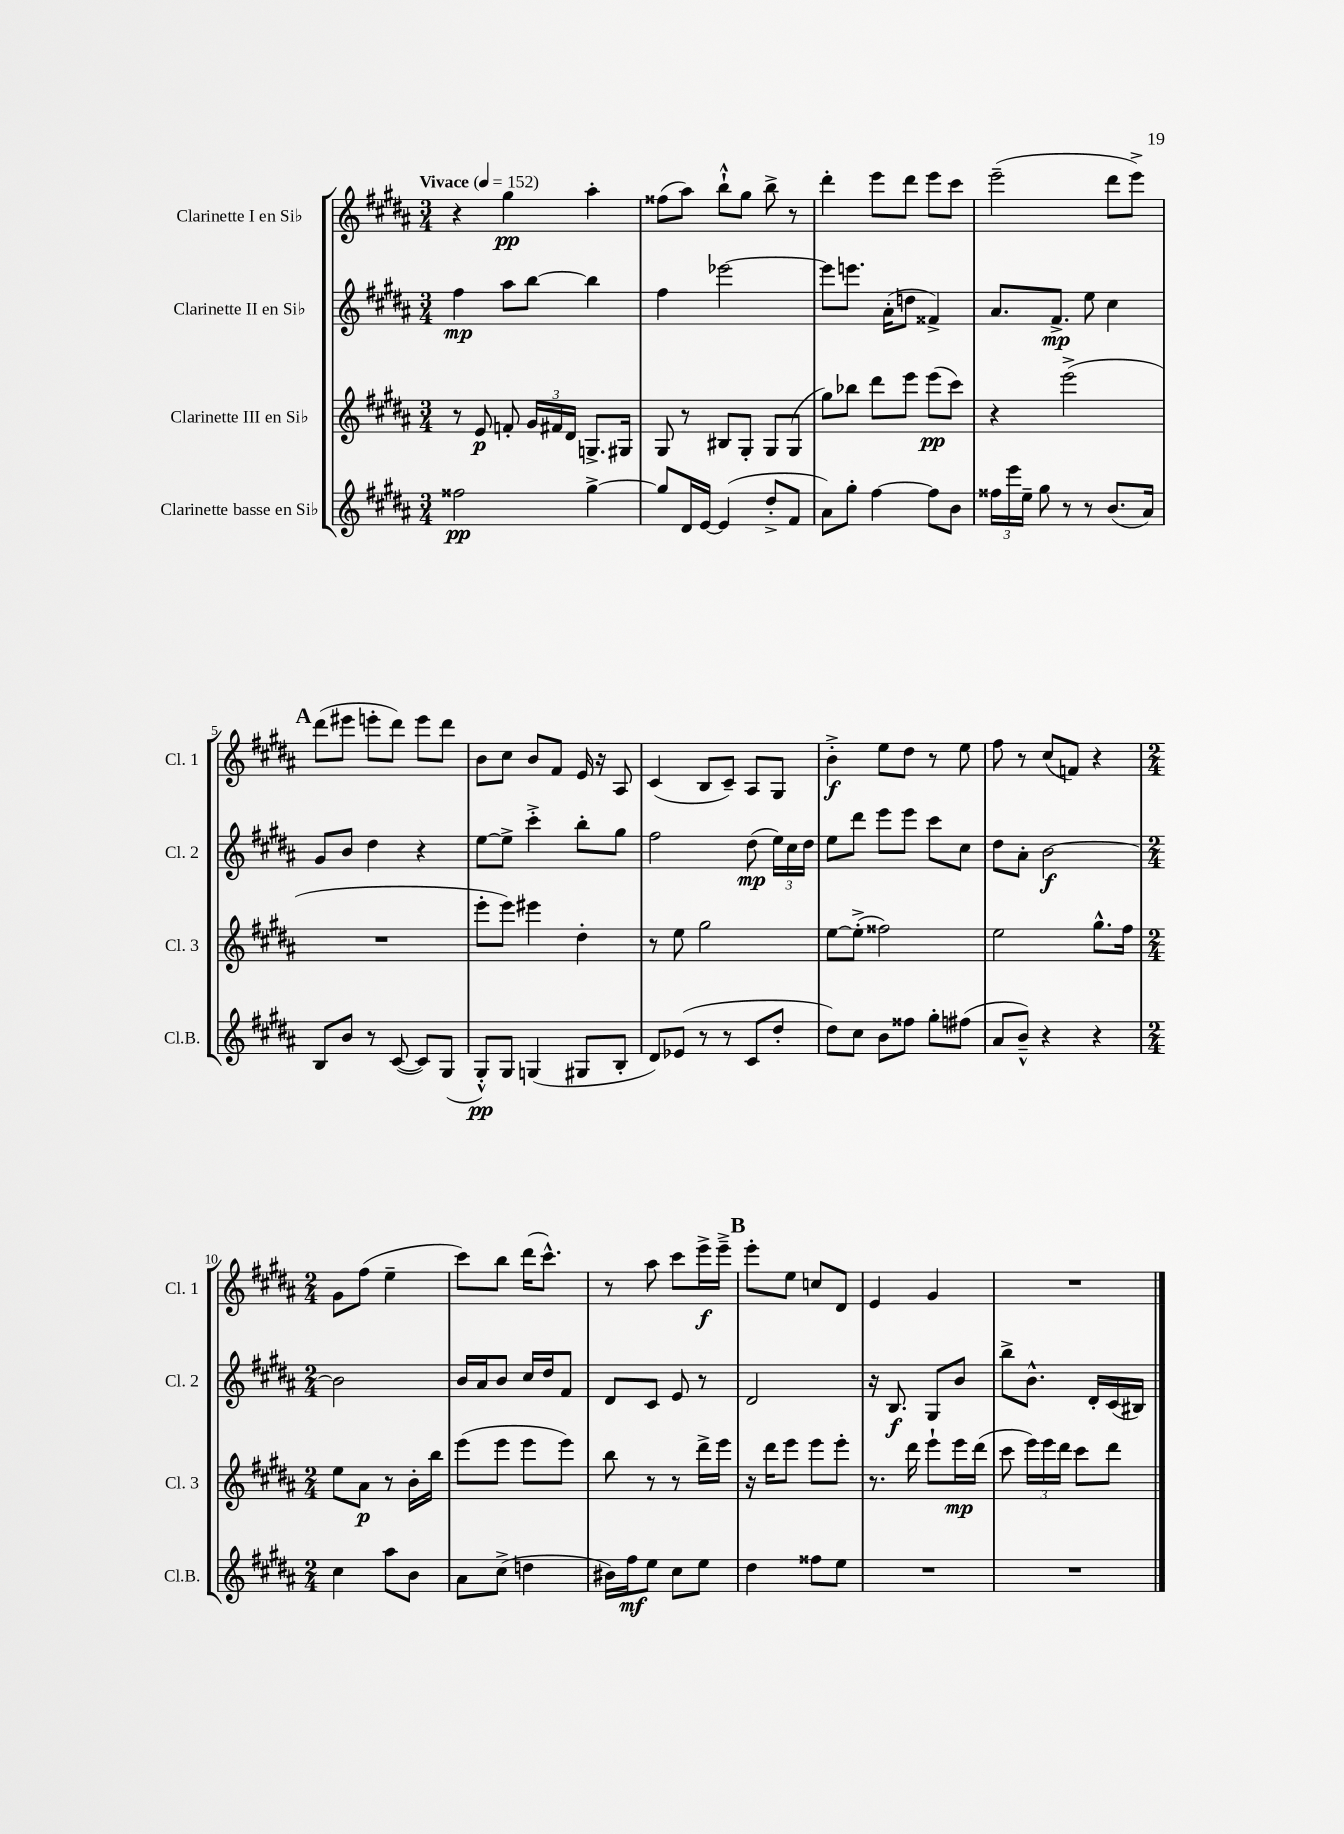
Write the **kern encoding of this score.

**kern	**dynam	**kern	**dynam	**kern	**dynam	**kern	**dynam
*part4	*part4	*part3	*part3	*part2	*part2	*part1	*part1
*staff4	*staff4	*staff3	*staff3	*staff2	*staff2	*staff1	*staff1
*I"Clarinette basse en Si♭	*	*I"Clarinette III en Si♭	*	*I"Clarinette II en Si♭	*	*I"Clarinette I en Si♭	*
*I'Cl.B.	*	*I'Cl. 3	*	*I'Cl. 2	*	*I'Cl. 1	*
*clefG2	*	*clefG2	*	*clefG2	*	*clefG2	*
*k[f#c#g#d#a#]	*	*k[f#c#g#d#a#]	*	*k[f#c#g#d#a#]	*	*k[f#c#g#d#a#]	*
*M3/4	*	*M3/4	*	*M3/4	*	*M3/4	*
*MM152	*	*MM152	*	*MM152	*	*MM152	*
=1	=1	=1	=1	=1	=1	=1	=1
!	!	!	!	!	!	!LO:TX:a:B:t=Vivace	!
2ff##X\	pp	8r	.	4ff#\	mp	4r	.
.	.	8e/	p	.	.	.	.
.	.	8fn'/	.	8aa#\L	.	4gg#\	pp
.	.	24g#/LL	.	[8bb\J	.	.	.
.	.	24f#X/	.	.	.	.	.
.	.	24d#/JJ	.	.	.	.	.
[4gg#^\	.	8.Gn^/L	.	4bb\]	.	4aa#'\	.
.	.	16G#X/Jk	.	.	.	.	.
=2	=2	=2	=2	=2	=2	=2	=2
8gg#/L]	.	8G#/	.	4ff#\	.	(8ff##X\L	.
16d#/L	.	8r	.	.	.	8aa#\J)	.
[16e/JJ	.	.	.	.	.	.	.
(4e/]	.	8B#X/L	.	[2eee-X\	.	8bb`^^\L	.
.	.	8G#'/J	.	.	.	8gg#\J	.
8dd#'^/L	.	8G#/L	.	.	.	8bb^\	.
8f#/J	.	(8G#/J	.	.	.	8r	.
=3	=3	=3	=3	=3	=3	=3	=3
8a#\L)	.	8gg#\L)	.	8eee-\L]	.	4ddd#'\	.
8gg#'\J	.	8bb-X\J	.	8.eeen\J	.	.	.
[4ff#\	.	8ddd#\L	.	.	.	8eee\L	.
.	.	.	.	(16a#'\KL	.	.	.
.	.	8eee\J	.	8ddn\J	.	8ddd#\J	.
8ff#\L]	.	(8eee\L	pp	4f##X^/)	.	8eee\L	.
8b\J	.	8ccc#\J)	.	.	.	8ccc#\J	.
=4	=4	=4	=4	=4	=4	=4	=4
24ff##X\LL	.	4r	.	8.a#/L	.	(2eee~\	.
24eee\	.	.	.	.	.	.	.
24ee~\JJ	.	.	.	.	.	.	.
8gg#\	.	.	.	.	.	.	.
.	.	.	.	8.f#^/J	mp	.	.
8r	.	(2eee^\	.	.	.	.	.
8r	.	.	.	8ee\	.	.	.
(8.b/L	.	.	.	4cc#\	.	8ddd#\L	.
.	.	.	.	.	.	8eee^\J)	.
16a#/Jk)	.	.	.	.	.	.	.
!!LO:LB:g=z
!!LO:REH:place=s1:t=A
=5	=5	=5	=5	=5	=5	=5	=5
8B/L	.	2.r	.	8g#/L	.	(8ddd#\L	.
8b/J	.	.	.	8b/J	.	8eee#X\J	.
8r	.	.	.	4dd#\	.	8eeen'\L	.
([8c#/	.	.	.	.	.	8ddd#\J)	.
8c#/L])	.	.	.	4r	.	8eee\L	.
(8G#/J	.	.	.	.	.	8ddd#\J	.
=6	=6	=6	=6	=6	=6	=6	=6
8G#'^^/L)	pp	8eee'\L	.	[8ee\L	.	8b\L	.
8G#/J	.	8eee\J)	.	8ee^\J]	.	8cc#\J	.
(4Gn/	.	4eee#X\	.	4ccc#'^\	.	8b/L	.
.	.	.	.	.	.	8f#/J	.
8G#X/L	.	4dd#'\	.	8bb'\L	.	16e/	.
.	.	.	.	.	.	16r	.
8B'/J	.	.	.	8gg#\J	.	8A#/	.
=7	=7	=7	=7	=7	=7	=7	=7
8d#/L)	.	8r	.	2ff#\	.	(4c#/	.
(8e-X/J	.	8ee\	.	.	.	.	.
8r	.	2gg#\	.	.	.	8B/L	.
8r	.	.	.	.	.	8c#~/J)	.
8c#/L	.	.	.	(8dd#\	mp	8A#/L	.
8dd#'/J	.	.	.	24ee\LL)	.	8G#/J	.
.	.	.	.	24cc#\	.	.	.
.	.	.	.	24dd#\JJ	.	.	.
=8	=8	=8	=8	=8	=8	=8	=8
8dd#\L)	.	[8ee\L	.	8ee\L	.	4b'^\	f
8cc#\J	.	(8ee'^\J]	.	8ddd#\J	.	.	.
8b\L	.	2ff##X\)	.	8eee\L	.	8ee\L	.
8ff##X\J	.	.	.	8eee\J	.	8dd#\J	.
8gg#'\L	.	.	.	8ccc#\L	.	8r	.
(8ff#X\J	.	.	.	8cc#\J	.	8ee\	.
=9	=9	=9	=9	=9	=9	=9	=9
8a#/L	.	2ee\	.	8dd#\L	.	8ff#\	.
8b~^^/J)	.	.	.	8a#'\J	.	8r	.
4r	.	.	.	[2b\	f	(8cc#/L	.
.	.	.	.	.	.	8fn/J)	.
4r	.	8.gg#^^\L	.	.	.	4r	.
.	.	16ff#\Jk	.	.	.	.	.
!!LO:LB:g=z
=10	=10	=10	=10	=10	=10	=10	=10
*M2/4	*	*M2/4	*	*M2/4	*	*M2/4	*
4cc#\	.	8ee\L	.	2b\]	.	8g#\L	.
.	.	8a#\J	p	.	.	(8ff#\J	.
8aa#\L	.	8r	.	.	.	4ee~\	.
8b\J	.	16b'\LL	.	.	.	.	.
.	.	16bb\JJ	.	.	.	.	.
=11	=11	=11	=11	=11	=11	=11	=11
8a#\L	.	(8eee\L	.	16b/LL	.	8ccc#\L)	.
.	.	.	.	16a#/J	.	.	.
(8cc#^\J	.	8eee\J	.	8b/J	.	8bb\J	.
4ddn\	.	8eee\L	.	16cc#/LL	.	(16ddd#\KL	.
.	.	.	.	16dd#/J	.	8.ccc#^^\J)	.
.	.	8eee\J)	.	8f#/J	.	.	.
=12	=12	=12	=12	=12	=12	=12	=12
16b#X\LL)	.	8bb\	.	8d#/L	.	8r	.
16ff#\J	mf	.	.	.	.	.	.
8ee\J	.	8r	.	8c#/J	.	8aa#\	.
8cc#\L	.	8r	.	8e/	.	8ccc#\L	.
8ee\J	.	16ddd#^\LL	.	8r	.	16eee^\L	f
.	.	16eee\JJ	.	.	.	16eee~^\JJ	.
!!LO:REH:place=s1:t=B
=13	=13	=13	=13	=13	=13	=13	=13
4dd#\	.	16r	.	2d#/	.	8eee'\L	.
.	.	16ddd#\KL	.	.	.	.	.
.	.	8eee\J	.	.	.	8ee\J	.
8ff##X\L	.	8eee\L	.	.	.	8ccn/L	.
8ee\J	.	8eee'\J	.	.	.	8d#/J	.
=14	=14	=14	=14	=14	=14	=14	=14
2r	.	8.r	.	16r	.	4e/	.
.	.	.	.	8.B/	f	.	.
.	.	16ddd#\	.	.	.	.	.
.	.	8eee`\L	.	8G#/L	.	4g#/	.
.	.	16eee\L	mp	8b/J	.	.	.
.	.	(16ddd#\JJ	.	.	.	.	.
=15	=15	=15	=15	=15	=15	=15	=15
2r	.	8ccc#\	.	8bb^\L	.	2r	.
.	.	24eee\LL)	.	8.b^^\J	.	.	.
.	.	24eee\	.	.	.	.	.
.	.	24ddd#\JJ	.	.	.	.	.
.	.	8ccc#\L	.	.	.	.	.
.	.	.	.	16d#'/LL	.	.	.
.	.	8ddd#\J	.	(16c#/	.	.	.
.	.	.	.	16B#X/JJ)	.	.	.
==	==	==	==	==	==	==	==
*-	*-	*-	*-	*-	*-	*-	*-
